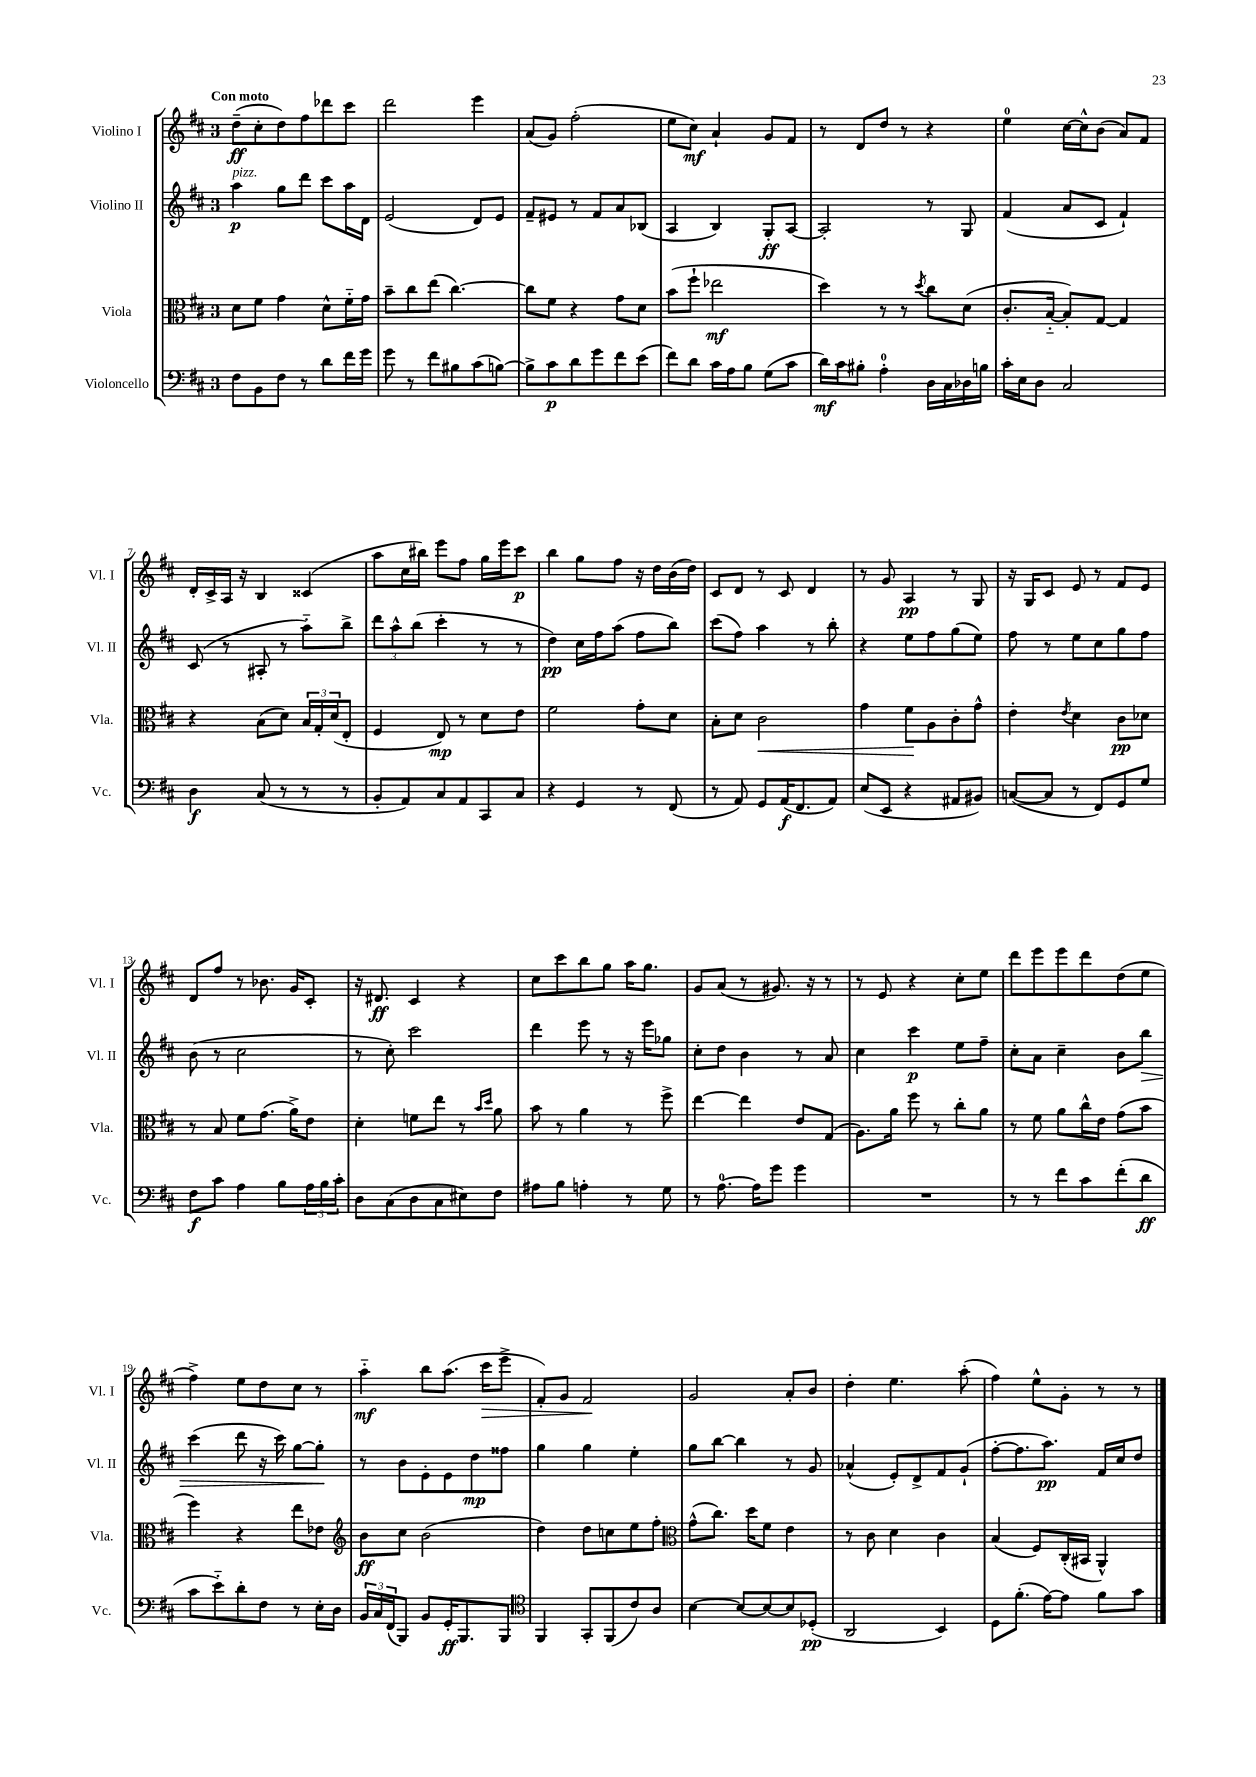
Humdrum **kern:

**kern	**kern	**kern	**kern
*staff4	*staff3	*staff2	*staff1
*clefF4	*clefC3	*clefG2	*clefG2
*k[f#c#]	*k[f#c#]	*k[f#c#]	*k[f#c#]
*M3/4	*M3/4	*M3/4	*M3/4
8F#	8d	4aa	(8dd~
8BB	8f#	.	8cc#'
8F#	4g	8gg	8dd)
8r	.	8ddd	8ff#
8d	8d^^	8ccc#	8ddd-
16f#	16f#'~	16aa	8ccc#
16g	16g	16d	.
=	=	=	=
8g	8b~	(2e	2ddd
8r	8cc#	.	.
8f#	(8ee	.	.
8B#	[4.cc#)	.	.
(8c#	.	8d)	4eee
[8B)	.	8e	.
=	=	=	=
8B^]	8cc#]	8f#~	(8a
8c#	8f#	8e#	8g)
8d	4r	8r	(2ff#'
8g	.	8f#	.
8f#	8g	8a	.
(8e	8d	(8B-	.
=	=	=	=
8f#)	(8b	4A	8ee
8d	8ff#`	.	8cc#)
16c#	2ee-	4B)	4a`
16A	.	.	.
8B	.	.	.
(8G	.	8G'	8g
8c#	.	[8A	8f#
=	=	=	=
16d)	4dd)	2A']	8r
16c#	.	.	.
8B#'	.	.	8d
4A'	8r	.	8dd
.	8r	.	8r
.	8qdd	.	.
16D	8cc#	8r	4r
16C#	.	.	.
16D-	(8d	8G	.
16B	.	.	.
=	=	=	=
16c#'	8.c#'	(4f#	4ee
16E	.	.	.
8D	.	.	.
.	[16B'~	.	.
2C#	8B'])	8a	[16cc#
.	.	.	16cc#^^]
.	[8G	8c#	(8b
.	4G]	4f#`)	8a)
.	.	.	8f#
=	=	=	=
4D	4r	(8c#	16d'
.	.	.	16c#^
.	.	8r	16A
.	.	.	16r
(8C#	(8B	8A#'	4B
8r	8d)	8r	.
8r	24B	8aa'~)	(4c##
.	24G'	.	.
.	(24d	.	.
8r	8E'	8bb^	.
=	=	=	=
8BB'	4F#	12ddd	8aa
.	.	12aa^^	.
8AA)	.	.	16cc#
.	.	(12bb	.
.	.	.	16bb#)
8C#	8E)	4ccc#'	8eee
8AA	8r	.	8ff#
8CC#	8d	8r	16gg
.	.	.	16eee
8C#	8e	8r	8ccc#
=	=	=	=
4r	2f#	4dd)	4bb
4GG	.	16cc#	8gg
.	.	16ff#	.
.	.	(8aa	8ff#
8r	8g'	8ff#	16r
.	.	.	16dd
(8FF#	8d	8bb)	(16b
.	.	.	16dd)
=	=	=	=
8r	8B'	(8ccc#	8c#
8AA)	8d	8ff#)	8d
8GG	2c#	4aa	8r
(16AA	.	.	8c#
8.FF#	.	.	.
.	.	8r	4d
8AA)	.	8bb'	.
=	=	=	=
(8E	4g	4r	8r
8EE	.	.	8g
4r	8f#	8ee	4A
.	8A	8ff#	.
8AA#	8c#'	(8gg	8r
8BB#)	8g^^	8ee)	8G
=	=	=	=
([8C	4e'	8ff#	16r
.	.	.	16G
8C]	.	8r	8c#
.	8qe	.	.
8r	4d	8ee	8e
8FF#)	.	8cc#	8r
8GG	8c#	8gg	8f#
8G	8d-	8ff#	8e
=	=	=	=
8F#	8r	(8b	8d
8c#	8B	8r	8ff#
4A	8f#	2cc#	8r
.	(8.g	.	8.b-
8B	.	.	.
.	16a^)	.	16g
24A	8e	.	8c#'
24B	.	.	.
24c#'	.	.	.
=	=	=	=
8D	4d'	8r	16r
.	.	.	8.d#
(8C#	.	8cc#')	.
8D	8f	2ccc#	4c#
8C#	8ee	.	.
8E#)	8r	.	4r
.	16qqb	.	.
.	16qqdd	.	.
8F#	8a	.	.
=	=	=	=
8A#	8b	4ddd	8cc#
8B	8r	.	8ccc#
4A'	4a	8eee	8bb
.	.	8r	8gg
8r	8r	16r	16aa
.	.	16eee	8.gg
8G	8ff#^	8gg-	.
=	=	=	=
8r	[4ee	8cc#'	8g
[8.A	.	8dd	(8a
.	4ee]	4b	8r
16A]	.	.	.
8g	.	.	8.g#)
4g	8e	8r	.
.	.	.	16r
.	(8G	8a	8r
=	=	=	=
2.r	8.A)	4cc#	8r
.	.	.	8e
.	16a	.	.
.	8ff#	4ccc#	4r
.	8r	.	.
.	8cc#'	8ee	8cc#'
.	8a	8ff#~	8ee
=	=	=	=
8r	8r	8cc#'	8ddd
8r	8f#	8a	8eee
8f#	8a	4cc#~	8eee
8c#	16cc#^^	.	8ddd
.	16e	.	.
(8f#'	(8g	8b	(8dd
8d	8b	8bb	8ee
=	=	=	=
8c#	4ff#)	(4ccc#	4ff#^)
8e'~)	.	.	.
8d'	4r	8ddd	8ee
8F#	.	16r	8dd
.	.	16ccc#)	.
8r	8ee	[8gg	8cc#
16E'	8e-	8gg']	8r
16D	.	.	.
=	=	=	=
*	*clefG2	*	*
24BB	8b	8r	4aa'~
24C#	.	.	.
(24FF#	.	.	.
8BBB)	8cc#	8b	.
8BB	(2b	8e'	8bb
16GG'	.	8e	(8.aa
8.BBB	.	.	.
.	.	8dd	.
.	.	.	16ccc#
8BBB	.	8ff##	8eee^
=	=	=	=
*clefC4	*	*	*
4FF#	4dd)	4gg	8f#')
.	.	.	8g
8GG'	8dd	4gg	2f#
(8FF#	8cc	.	.
8c#)	8ee	4ee'	.
8A	8ff#'	.	.
=	=	=	=
*	*clefC3	*	*
[4B	(8g^^	8gg	2g
.	8.cc#)	[8bb	.
8B_	.	4bb]	.
.	16dd	.	.
8B_	8f#	.	.
8B]	4e	8r	8a'
(8D-'	.	8g	8b
=	=	=	=
2AA	8r	(4a-^^	4dd'
.	8c#	.	.
.	4d	8e')	4.ee
.	.	8d^	.
4BB)	4c#	8f#	.
.	.	(8g`	(8aa'
=	=	=	=
8D	(4B	[8ff#'	4ff#)
(8.f#'	.	8.ff#]	.
.	8F#)	.	8ee^^
[16e)	.	8.aa)	.
8e]	(16C#'	.	8g'
.	16BB#	.	.
8f#	4AA^^)	16f#	8r
.	.	16cc#	.
8g	.	8dd	8r
==	==	==	==
*-	*-	*-	*-
